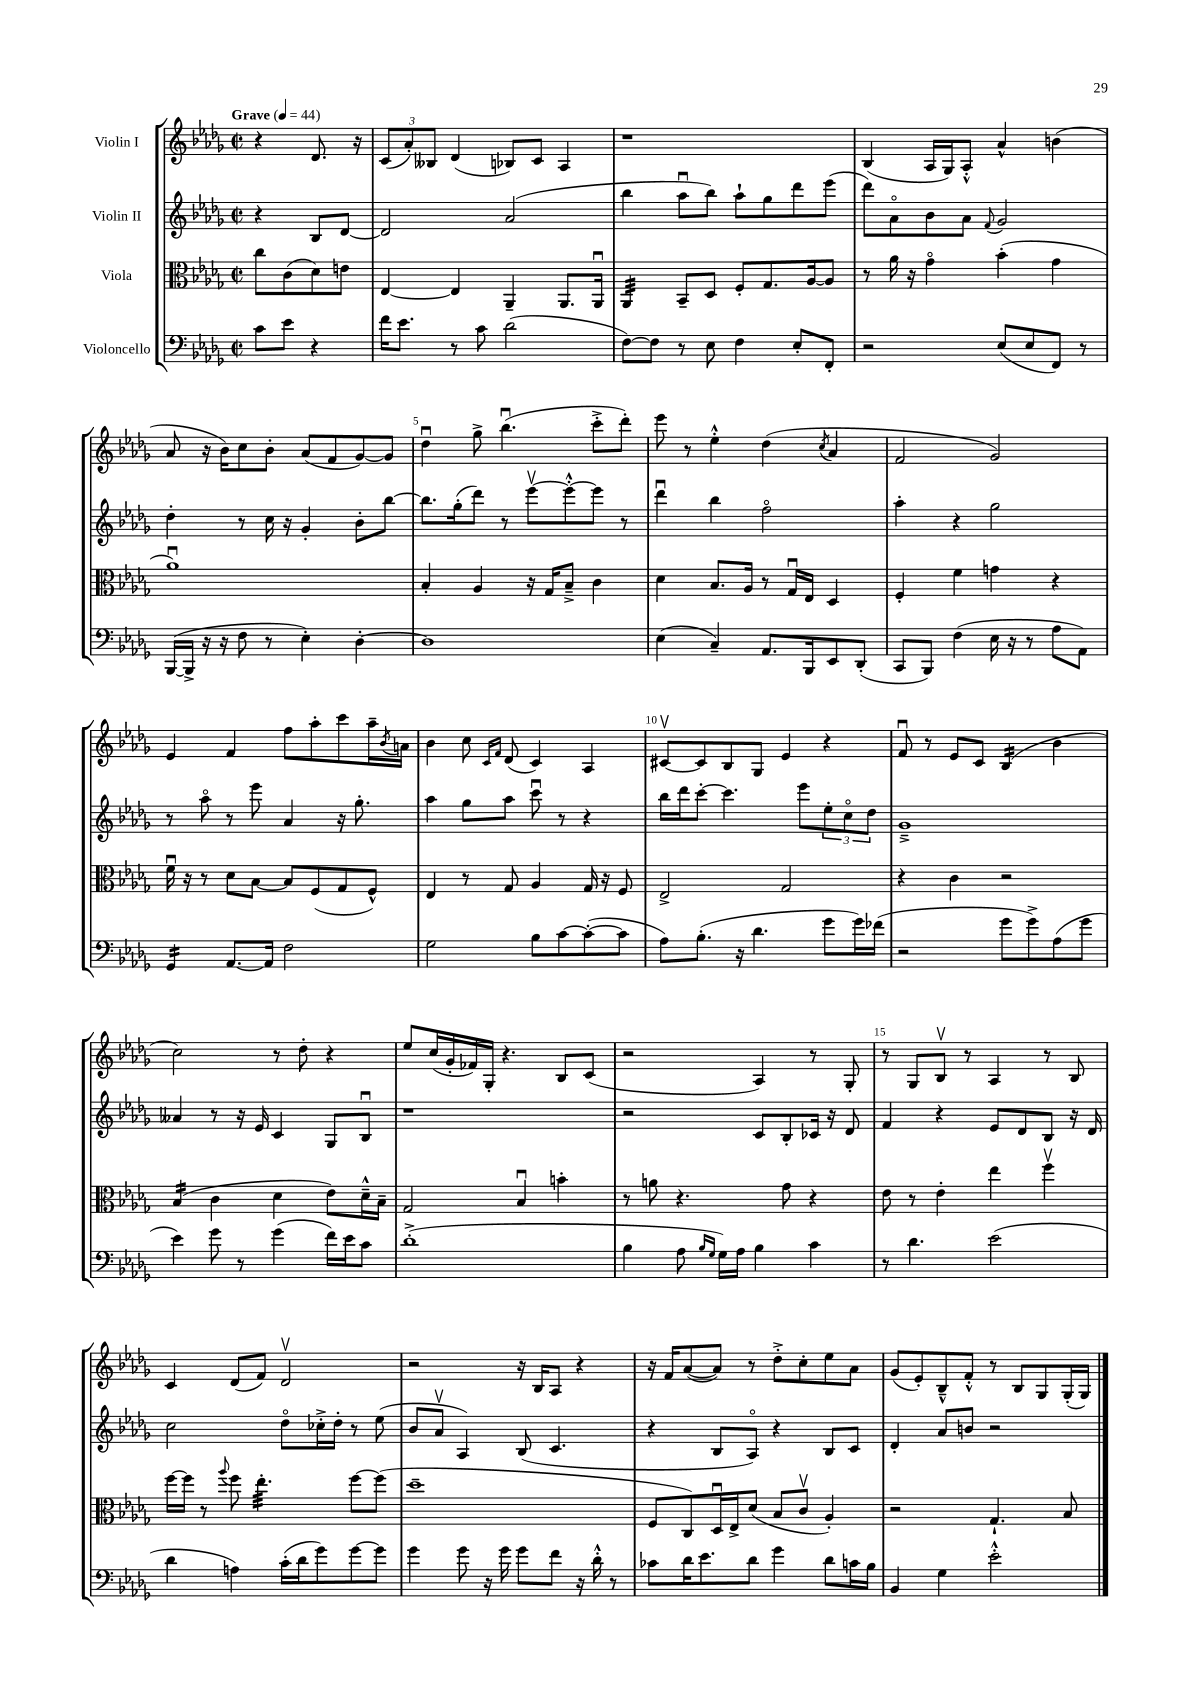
<<
\new StaffGroup <<
\new Staff = "s0" \with { instrumentName = "Violin I" } {
    \clef treble \key des \major \defaultTimeSignature \time 2/2 \partial 2 \tempo "Grave" 4 = 44
    r4 des'8. r16 |
    \tuplet 3/2 { c'8( aes'8-.) beses8 } des'4( bes8) c'8 aes4 |
    r1 |
    bes4( aes16 ges16) aes8-.-^ aes'4-^ b'4( |
    aes'8 r16 bes'16) c''8 bes'8-. aes'8( f'8 ges'8~) ges'8 |
    des''4\downbow ges''8-> bes''4.\downbow( c'''8-.-> des'''8-.) |
    ees'''8 r8 ees''4-.-^ des''4( \acciaccatura { c''8 } aes'4 |
    f'2 ges'2) |
    ees'4 f'4 f''8 aes''8-. c'''8 aes''16-- \acciaccatura { bes'8 } a'16 |
    bes'4 c''8 \grace { c'16 f'16 } des'8( c'4) aes4 |
    cis'8~\upbow cis'8 bes8 ges8 ees'4 r4 |
    f'8\downbow r8 ees'8 c'8 bes4:16( bes'4 |
    c''2) r8 des''8-. r4 |
    ees''8 c''16( ges'16-. fes'16) ges16-. r4. bes8 c'8( |
    r2 aes4) r8 ges8-. |
    r8 ges8 bes8\upbow r8 aes4 r8 bes8 |
    c'4 des'8( f'8) des'2\upbow |
    r2 r16 bes16 aes8 r4 |
    r16 f'16 aes'8~( aes'8) r8 des''8-.-> c''8-. ees''8 aes'8 |
    ges'8( ees'8-.) bes8---^ f'8-.-^ r8 bes8 ges8 ges16-.( ges16) \bar "|." |
}
\new Staff = "s1" \with { instrumentName = "Violin II" } {
    \clef treble \key des \major \defaultTimeSignature \time 2/2 \partial 2
    r4 bes8 des'8~ |
    des'2 aes'2( |
    bes''4 aes''8\downbow bes''8) aes''8-! ges''8 des'''8 ees'''8( |
    des'''8) aes'8\flageolet bes'8 aes'8 \appoggiatura { f'8 } ges'2 |
    des''4-. r8 c''16 r16 ges'4-. bes'8-. bes''8~ |
    bes''8. ges''16-.( des'''8) r8 ees'''8~\upbow ees'''8~-.-^ ees'''8 r8 |
    des'''4\downbow bes''4 f''2\flageolet |
    aes''4-. r4 ges''2 |
    r8 aes''8\flageolet r8 ees'''8 aes'4 r16 ges''8.-. |
    aes''4 ges''8 aes''8 c'''8\downbow r8 r4 |
    bes''16 des'''16 c'''8~-. c'''4. ees'''8 \tuplet 3/2 { ees''8-. c''8\flageolet des''8 } |
    ges'1---> |
    aeses'4 r8 r16 ees'16 c'4 ges8 bes8\downbow |
    r1 |
    r2 c'8 bes8-. ces'16 r16 des'8 |
    f'4 r4 ees'8 des'8 bes8 r16 des'16 |
    c''2 des''8\flageolet ces''16-.-> des''16-. r8 ees''8( |
    bes'8 aes'8\upbow aes4) bes8( c'4. |
    r4 bes8 aes8\flageolet) r4 bes8 c'8 |
    des'4-. aes'8 b'8 r2 \bar "|." |
}
\new Staff = "s2" \with { instrumentName = "Viola" } {
    \clef alto \key des \major \defaultTimeSignature \time 2/2 \partial 2
    c''8 c'8( des'8) e'8 |
    ees4~ ees4 aes,4-- aes,8. aes,16\downbow |
    aes,4:32 bes,8-- des8 f8-. ges8. aes16~ aes8 |
    r8 aes'16 r16 ges'4\flageolet bes'4-.( ges'4 |
    aes'1\downbow) |
    bes4-. aes4 r16 ges16 bes8---> c'4 |
    des'4 bes8. aes16 r8 ges16\downbow ees16 des4 |
    f4-. f'4 g'4 r4 |
    f'16\downbow r16 r8 des'8 bes8~ bes8 f8( ges8 f8-^) |
    ees4 r8 ges8 aes4 ges16 r16 f8 |
    ees2-> ges2 |
    r4 c'4 r2 |
    bes4:16( c'4 des'4 ees'8) des'16---^ bes16-- |
    ges2 bes4\downbow b'4-. |
    r8 a'8 r4. ges'8 r4 |
    ees'8 r8 ees'4-. ees''4 f''4\upbow |
    f''16~ f''16 r8 \appoggiatura { aes''8 } f''8 ees''4.:32-. f''8~ f''8( |
    des''1-- |
    f8 c8) des16\downbow ees16-> des'8( bes8 c'8\upbow aes4-.) |
    r2 ges4.-! bes8 \bar "|." |
}
\new Staff = "s3" \with { instrumentName = "Violoncello" } {
    \clef bass \key des \major \defaultTimeSignature \time 2/2 \partial 2
    c'8 ees'8 r4 |
    f'16 ees'8. r8 c'8 des'2( |
    f8~) f8 r8 ees8 f4 ees8-. f,8-. |
    r2 ees8( ees8 f,8) r8 |
    bes,,16~( bes,,16-> r16 r16 f8 r8 ees4-.) des4~-. |
    des1 |
    ees4( c4--) aes,8. bes,,16 ees,8 des,8-.( |
    c,8 bes,,8) f4( ees16 r16 r8 aes8 aes,8) |
    ges,4:16 aes,8.~ aes,16 f2 |
    ges2 bes8 c'8~ c'8~-.( c'8 |
    aes8) bes8.-.( r16 des'4. ges'8 ges'16) fes'16( |
    r2 ges'8 ges'8->) aes8( ges'8 |
    ees'4) ges'8 r8 ges'4( f'16) ees'16 c'8 |
    des'1-.->( |
    bes4 aes8 \grace { bes16 ges16 } ges16) aes16 bes4 c'4 |
    r8 des'4. ees'2( |
    des'4 a4) c'16-.( des'16 ges'8) ges'8~ ges'8 |
    ges'4 ges'8 r16 ges'16 ges'8 f'8 r16 des'16-.-^ r8 |
    ces'8 des'16 ees'8. des'8 ges'4 des'8 c'16 bes16 |
    bes,4 ges4 ees'2-.-^ \bar "|." |
}
>>
>>
\layout { \context { \Score \override BarNumber.break-visibility = ##(#f #t #t) barNumberVisibility = #(every-nth-bar-number-visible 5) } }
